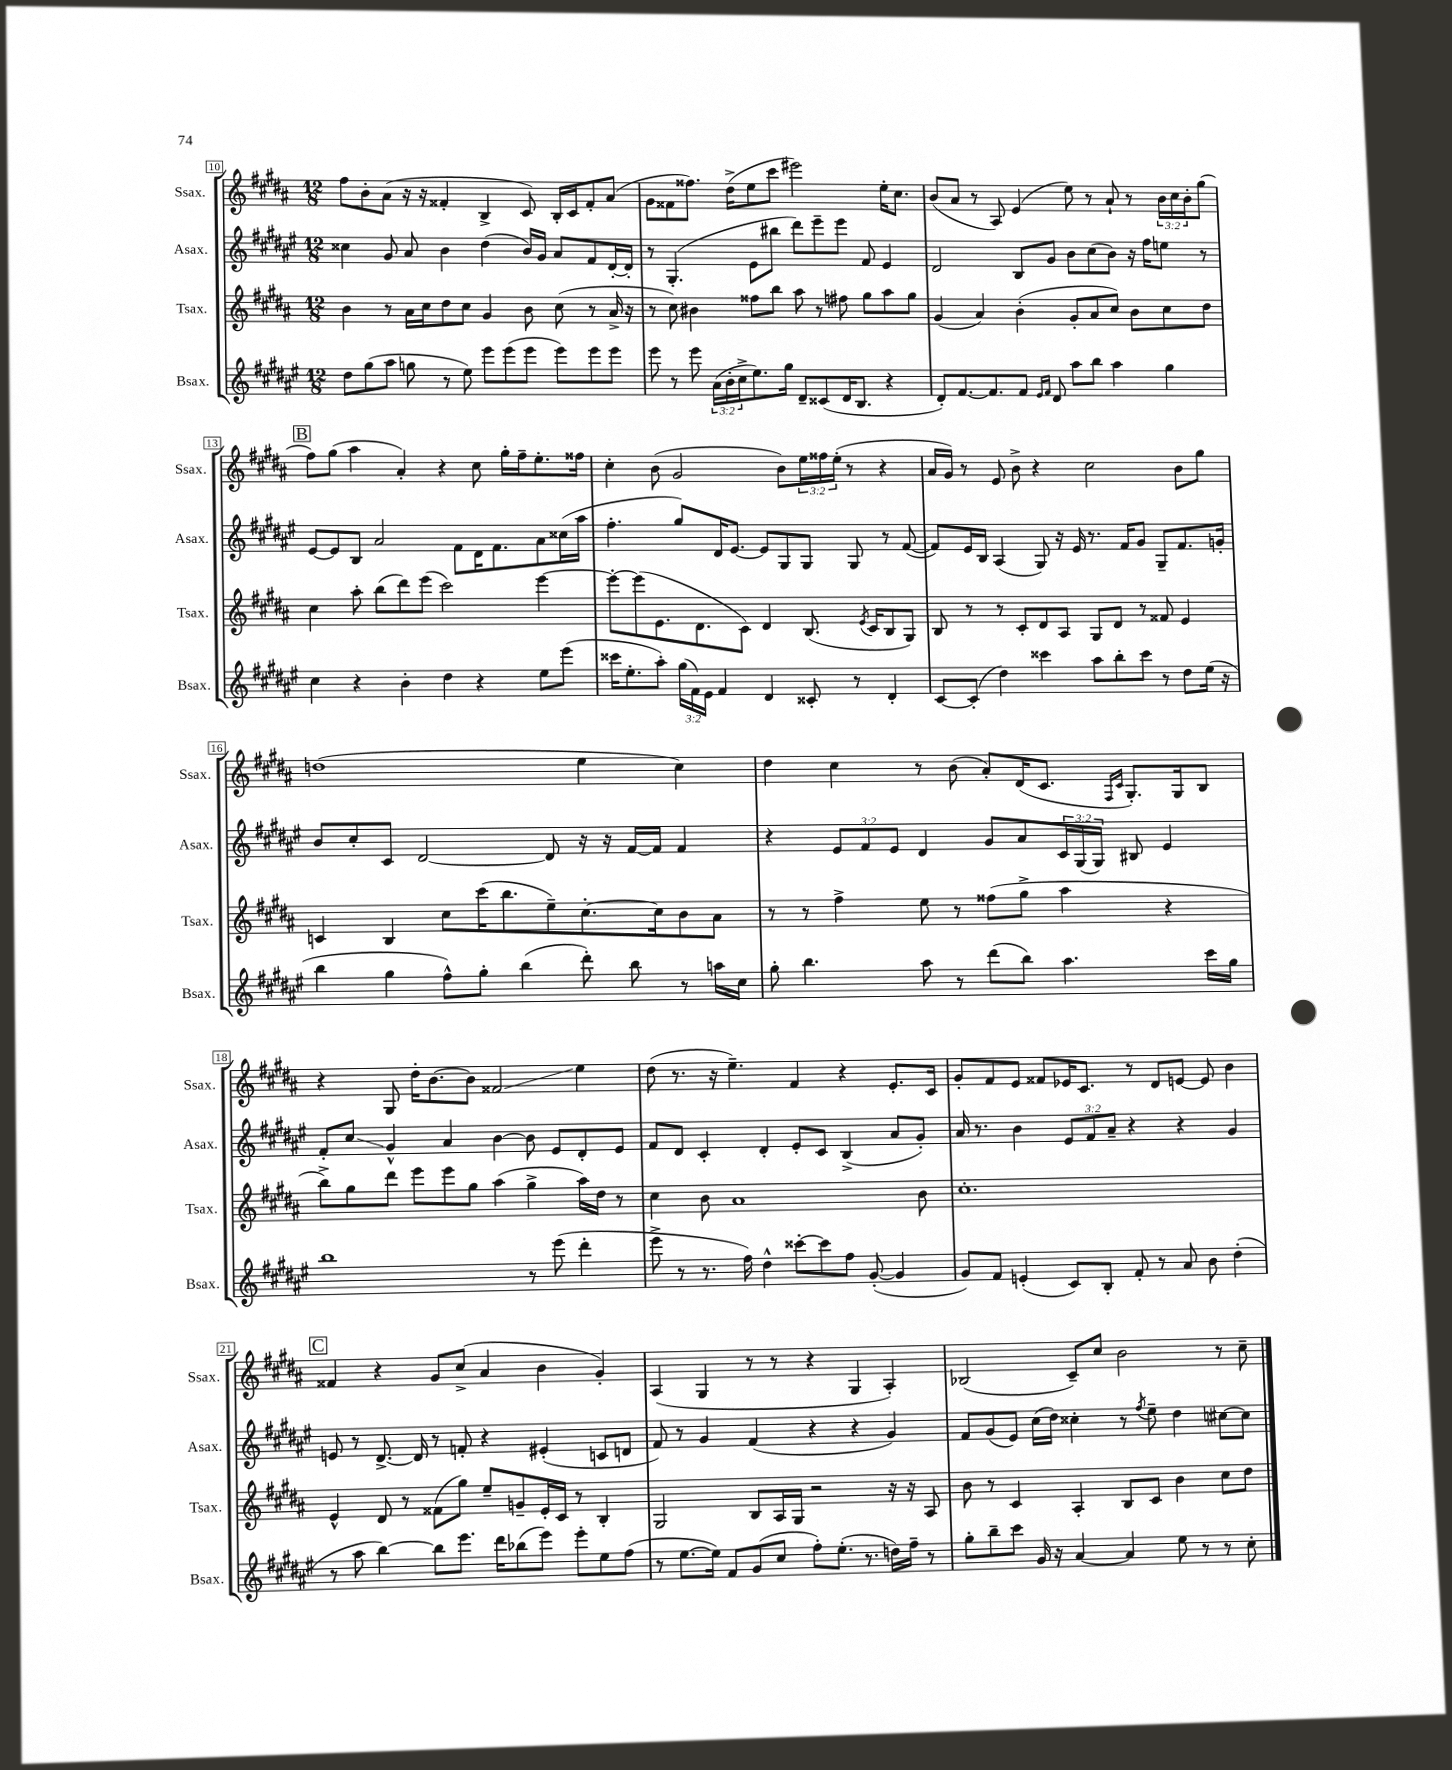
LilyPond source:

<<
\new StaffGroup <<
\new Staff = "s0" \with { instrumentName = "Ssax." shortInstrumentName = "Ssax." } {
    \clef treble \key b \major \numericTimeSignature \time 12/8 \override Staff.TupletNumber.text = #tuplet-number::calc-fraction-text
    fis''8 b'8-. ais'8( r16 r16 fisis'4-. b4-> cis'8) b16-. cis'16 fisis'8-. ais'8( |
    gis'8 fisis'8 fisis''8.) dis''16->( e''8 cis'''8 eis'''2) e''16-. cis''8. |
    b'8( ais'8 r8 ais8) e'4( e''8) r8 ais'8-! r8 \tuplet 3/2 { b'16 cis''16 b'16-. } gis''8( |
    \mark \markup { \box "B" } fis''8) gis''8( ais''4 ais'4-.) r4 cis''8 gis''16-. fis''16-- e''8.-. fisis''16 |
    cis''4-. b'8( gis'2 b'8) \tuplet 3/2 { e''16 fisis''16 e''16-.( } r8 r4 |
    ais'16 gis'16) r8 e'8 b'8-> r4 cis''2 b'8 gis''8 |
    d''1( e''4 cis''4) |
    dis''4 cis''4 r8 b'8( ais'8-.) dis'16( cis'8. \grace { fis16 cis'16 } gis8.-.) gis16 b8 |
    r4 gis8 dis''16-. b'8.~ b'8 fisis'2\glissando e''4 |
    dis''8( r8. r16 e''4.--) fis'4 r4 e'8.-. cis'16 |
    gis'8-. fis'8 e'8 fisis'8 ees'16 cis'8. r8 dis'8 e'8~ e'8 b'4 |
    \mark \markup { \box "C" } fisis'4 r4 gis'8 cis''8->( ais'4 b'4 gis'4-.) |
    ais4( gis4 r8 r8 r4 gis4 ais4-.) |
    bes2( cis'8--) cis''8 b'2 r8 cis''8-- \bar "|." |
}
\new Staff = "s1" \with { instrumentName = "Asax." shortInstrumentName = "Asax." } {
    \clef treble \key fis \major \numericTimeSignature \time 12/8 \override Staff.TupletNumber.text = #tuplet-number::calc-fraction-text
    cisis''4 gis'8 ais'8 b'4 dis''4( b'16) gis'16 ais'8 fis'8 dis'16~-. dis'16-. |
    r8 gis4.-.( eis'8 bis''8 dis'''8) eis'''8-- eis'''8 fis'8 eis'4 |
    dis'2 b8 gis'8 b'8 cis''8( b'8) r16 fis''16 e''8 r8 |
    \mark \markup { \box "B" } eis'8~ eis'8 b8 ais'2 fis'8 dis'16 fis'8. ais'8 cisis''16( ais''16 |
    fis''4.-. gis''8) dis'16 eis'8.~ eis'8 gis8 gis8 gis8 r8 fis'8~( |
    fis'8) eis'16 b16 ais4( gis8) r16 eis'16 r8. fis'16 gis'8 gis8-- fis'8. g'16-. |
    b'8 cis''8-. cis'8 dis'2~ dis'8 r16 r16 fis'16~ fis'16 fis'4 |
    r4 \tuplet 3/2 { eis'8 fis'8 eis'8 } dis'4 gis'8 ais'8 \tuplet 3/2 { cis'16 gis16( gis16) } bis8 eis'4 |
    fis'8-. cis''8\glissando gis'4-^ ais'4 b'4~ b'8 eis'8 dis'8-. eis'8 |
    fis'8 dis'8 cis'4-. dis'4-. eis'8-. cis'8 b4->( ais'8 gis'8-.) |
    ais'16 r8. b'4 \tuplet 3/2 { eis'8 fis'8 ais'8-- } r4 r4 gis'4 |
    \mark \markup { \box "C" } e'8 r8 dis'8.~-> dis'16 r8 f'8-. r4 eis'4-.( c'8 d'8 |
    fis'8) r8 gis'4 fis'4( r4 r4 gis'4) |
    fis'8 gis'8( eis'8) cis''16( dis''16) cisis''4-. r8 \acciaccatura { fis''8 } eis''8-- dis''4 cis''8~ cis''8 \bar "|." |
}
\new Staff = "s2" \with { instrumentName = "Tsax." shortInstrumentName = "Tsax." } {
    \clef treble \key b \major \numericTimeSignature \time 12/8
    b'4 r8 ais'16 cis''16 dis''8 cis''8 gis'4 b'8 cis''8( r8 ais'16-> r16 |
    r8 cis''8) bis'4 fisis''8 b''8 ais''8 r8 fis''8 gis''8 ais''8 gis''8 |
    gis'4( ais'4) b'4-.( gis'8-. ais'8 cis''8) b'8 cis''8 dis''8 |
    \mark \markup { \box "B" } cis''4 ais''8-. b''8( dis'''8) e'''8( cis'''2) e'''4~ |
    e'''8~-. e'''8( e'8. dis'8. cis'8) dis'4 b8.( \acciaccatura { e'8 } cis'16 b8 gis8) |
    b8 r8 r8 cis'8-. dis'8 ais8 gis8 dis'8 r8 fisis'8 e'4 |
    c'4 b4 cis''8 cis'''16( b''8. e''8--) cis''8.~-. cis''16 b'8 ais'8 |
    r8 r8 fis''4-> e''8 r8 fisis''8( gis''8-> ais''4 r4 |
    b''8->) gis''8 dis'''8 e'''8 e'''8 gis''8 ais''4( gis''4-> ais''16) dis''16 r8 |
    cis''4 b'8 ais'1 b'8 |
    cis''1.-. |
    \mark \markup { \box "C" } e'4-^ dis'8 r8 fisis'8( gis''8) e''8-- g'8-- e'16-. cis'16 r8 b4-. |
    gis2 b8 ais16 gis16 r2 r16 r16 ais8 |
    b'8 r8 cis'4 ais4-. b8 cis'8 b'4 cis''8 dis''8 \bar "|." |
}
\new Staff = "s3" \with { instrumentName = "Bsax." shortInstrumentName = "Bsax." } {
    \clef treble \key fis \major \numericTimeSignature \time 12/8 \override Staff.TupletNumber.text = #tuplet-number::calc-fraction-text
    dis''8 gis''8( ais''8 g''8 r8 eis''8) eis'''8 eis'''8( eis'''8 eis'''8) eis'''8 eis'''8 |
    eis'''8 r8 eis'''8 \tuplet 3/2 { ais'16( b'16-. cis''16-> } eis''8.) gis''16 dis'8-- cisis'8( dis'16 b8. r4 |
    dis'8-.) fis'8.~ fis'8. fis'8 \grace { eis'16 fis'16 } dis'8 ais''8 b''8 ais''4 gis''4 |
    \mark \markup { \box "B" } cis''4 r4 b'4-. dis''4 r4 eis''8 eis'''8( |
    cisis'''16 eis''8.-. ais''8-.) \tuplet 3/2 { gis''16( fis'16) eis'16 } fis'4 dis'4 cisis'8-. r8 dis'4-. |
    cis'8~ cis'8-.( dis''4) cisis'''4 ais''8 b''8-. cisis'''8 r8 dis''8 eis''16( r16 |
    b''4 gis''4 fis''8-^) gis''8-. b''4( dis'''8-.) b''8 r8 a''16 cis''16 |
    gis''8-. b''4. ais''8 r8 dis'''8( b''8) ais''4. cis'''16 gis''16 |
    b''1 r8 eis'''8( dis'''4-. |
    eis'''8-> r8 r8. fis''16) dis''4-^ cisis'''8~-. cisis'''8 fis''8 gis'8~-.( gis'4 |
    gis'8) fis'8 e'4-.( cis'8) b8-. fis'8-. r8 ais'8 b'8 dis''4-.( |
    \mark \markup { \box "C" } r8 ais''8 b''4~) b''8 eis'''8. dis'''16 bes''8( eis'''8) eis'''8-. eis''8 fis''8( |
    r8 eis''8.~ eis''16) fis'8 gis'8( cis''8 fis''8-.) eis''8.-.( r8. d''16) fis''16-- r8 |
    gis''8-. b''8-- cis'''8 gis'16 r16 ais'4~ ais'4 eis''8 r8 r8 cis''8-. \bar "|." |
}
>>
>>
\layout { \context { \Score currentBarNumber = #10 \override BarNumber.stencil = #(make-stencil-boxer 0.1 0.3 ly:text-interface::print) } }
